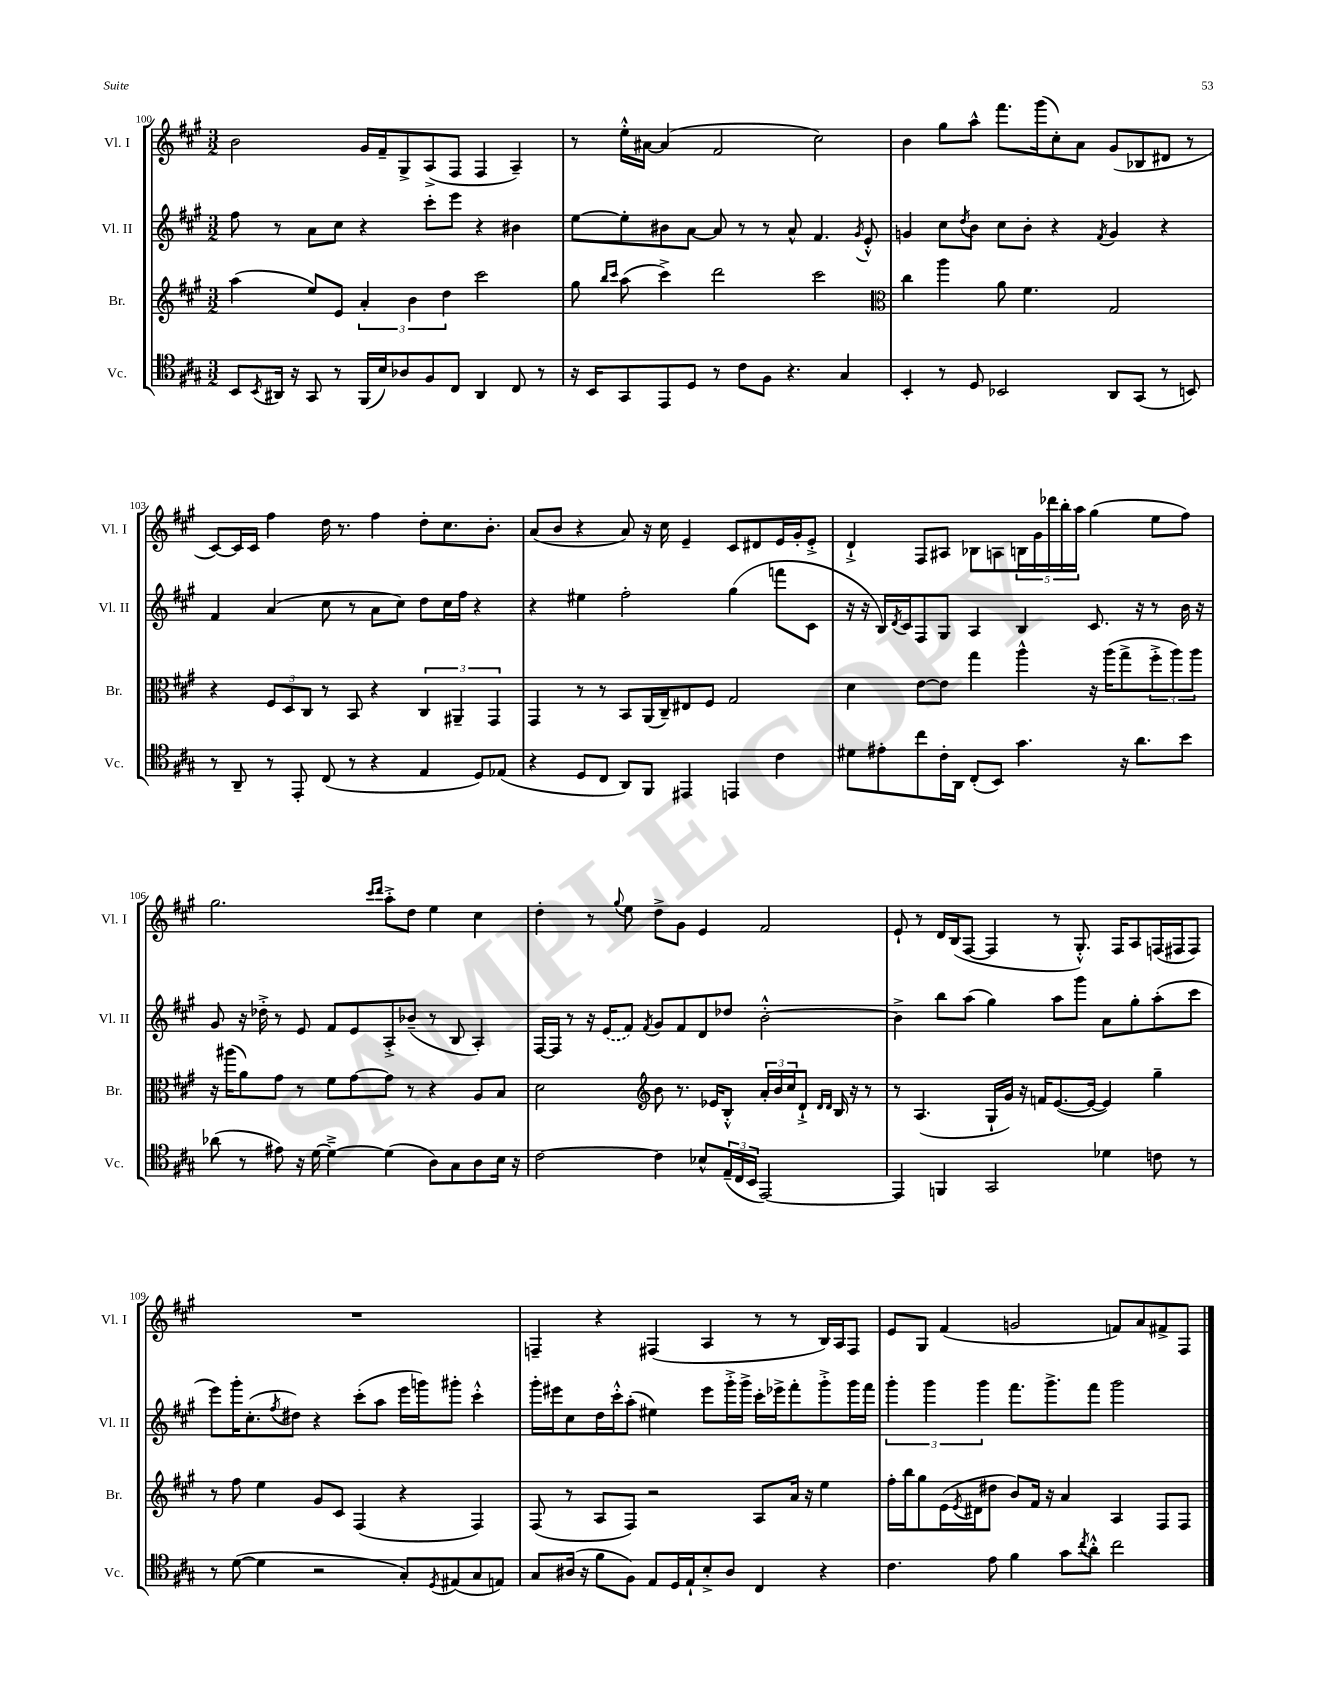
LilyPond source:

<<
\new StaffGroup <<
\new Staff = "s0" \with { instrumentName = "Vl. I" shortInstrumentName = "Vl. I" } {
    \clef treble \key a \major \numericTimeSignature \time 3/2
    b'2 gis'16 fis'16-- gis8-> a8->( fis8 fis4 a4--) |
    r8 e''16-.-^ ais'16~ ais'4( fis'2 cis''2) |
    b'4 gis''8 a''8-^ fis'''8. gis'''16( cis''8-.) a'8 gis'8( bes8 dis'8 r8 |
    cis'8~) cis'16 cis'16 fis''4 d''16 r8. fis''4 d''8-. cis''8. b'8.-. |
    a'8( b'8 r4 a'8) r16 cis''16 e'4-- cis'8 dis'8 e'16 gis'16-. e'8-.-> |
    d'4-!-> fis8 ais8 bes8 a8 \tuplet 5/4 { b16 gis'16 des'''16 b''16-. a''16 } gis''4( e''8 fis''8) |
    gis''2. \grace { cis'''16 d'''16 } a''8-.-> d''8 e''4 cis''4 |
    d''4-. r8 \appoggiatura { gis''8 } e''8 d''8-> gis'8 e'4 fis'2 |
    e'8-! r8 d'16 b16( fis8~ fis4 r8 gis8.-.-^) fis16 a8 f16( fis16 fis8) |
    R1. |
    f4-- r4 fis4( a4 r8 r8 b16) a16 fis8 |
    e'8 gis8 fis'4( g'2 f'8) a'8 fis'8-> fis8 \bar "|." |
}
\new Staff = "s1" \with { instrumentName = "Vl. II" shortInstrumentName = "Vl. II" } {
    \clef treble \key a \major \numericTimeSignature \time 3/2
    fis''8 r8 a'8 cis''8 r4 cis'''8-. e'''8 r4 bis'4 |
    e''8~ e''8-. bis'8 a'8~ a'8 r8 r8 a'8-^ fis'4. \acciaccatura { gis'8 } e'8-.-^ |
    g'4 cis''8 \acciaccatura { d''8 } b'8 cis''8 b'8-. r4 \acciaccatura { fis'8 } g'4 r4 |
    fis'4 a'4( cis''8 r8 a'8 cis''8) d''8 cis''16 fis''16 r4 |
    r4 eis''4 fis''2-. gis''4( f'''8 cis'8 |
    r16 r16 b16) \acciaccatura { d'8 } cis'16 fis8 gis8 a4 b4 cis'8. r16 r8 b'16 r16 |
    gis'8 r16 des''16-.-> r8 e'8 fis'8 e'8 a8-.-> bes'8--( r8 b8 a4-.) |
    fis16~ fis16 r8 r16 \once \slurDashed e'16( fis'8) \acciaccatura { fis'8 } gis'8 fis'8 d'8 des''8 b'2~-.-^ |
    b'4-> b''8 a''8( gis''4) a''8 gis'''8 a'8 gis''8-. a''8-.( cis'''8 |
    e'''8) gis'''16-. cis''8.-.( \acciaccatura { fis''8 } dis''8) r4 cis'''8-.( a''8 e'''16 g'''16) gis'''8-. cis'''4-.-^ |
    gis'''16-. eis'''16 cis''8 d''16 cis'''16-.-^ a''8-.( eis''4) eis'''8 gis'''16-.-> gis'''16-> cis'''16-. ees'''16-> fis'''8-. gis'''8-.-> gis'''16 fis'''16 |
    \tuplet 3/2 { gis'''4-. gis'''4 gis'''4 } fis'''8. gis'''8.-> fis'''8 gis'''2 \bar "|." |
}
\new Staff = "s2" \with { instrumentName = "Br." shortInstrumentName = "Br." } {
    \clef treble \key a \major \numericTimeSignature \time 3/2
    a''4( e''8) e'8 \tuplet 3/2 { a'4-. b'4 d''4 } cis'''2 |
    gis''8 \grace { b''16 cis'''16 } a''8( cis'''4->) d'''2 cis'''2 |
    \clef alto cis''4 a''4 a'8 fis'4. gis2 |
    r4 \tuplet 3/2 { fis8 d8 cis8 } r8 b,8 r4 \tuplet 3/2 { cis4 ais,4-- gis,4 } |
    gis,4 r8 r8 b,8 a,16( cis16--) eis8 fis8 gis2 |
    d'4 e'8~ e'8 gis''4 a''4-^ r16 a''16( gis''8-> \tuplet 3/2 { fis''8-.-> a''8) a''8 } |
    r16 ais''16( a'8) gis'8 r8 fis'8 gis'8~ gis'8 r8 r4 a8 b8 |
    d'2 \clef treble b'8 r8. ees'16 b8-.-^ \tuplet 3/2 { a'16-. b'16 cis''16 } d'8-!-> \grace { d'16 d'16 } b16 r16 r8 |
    r8 a4.( gis16-! gis'16) r16 f'16 e'8.~( e'16~ e'4) gis''4-- |
    r8 fis''8 e''4 gis'8 cis'8 fis4( r4 fis4) |
    fis8( r8 a8 fis8) r2 a8 a'16 r16 e''4 |
    fis''16-. b''16 gis''8 e'16( \acciaccatura { e'8 } dis'16 dis''8 b'8) fis'16 r16 a'4 a4 fis8 fis8 \bar "|." |
}
\new Staff = "s3" \with { instrumentName = "Vc." shortInstrumentName = "Vc." } {
    \clef tenor \key a \major \numericTimeSignature \time 3/2
    b,8 \acciaccatura { b,8 } ais,16 r16 gis,8 r8 fis,16( b16) aes8 fis8 cis8 ais,4 cis8 r8 |
    r16 b,16 gis,8 e,8 d8 r8 cis'8 fis8 r4. gis4 |
    b,4-. r8 d8 bes,2 a,8 gis,8( r8 b,8) |
    r8 a,8-- r8 e,8-. cis8( r8 r4 e4 d8) ees8( |
    r4 d8 cis8 a,8) fis,8 eis,4 e,4 cis'4 |
    dis'8 eis'8-. cis''8 cis'16-. a,16 cis8-.( b,8) gis'4. r16 a'8. b'8 |
    aes'8( r8 eis'8) r16 d'16~ d'4~---> d'4( a8) gis8 a8 b16 r16 |
    cis'2~ cis'4 bes8-^ \tuplet 3/2 { e16--( cis16 b,16 } e,2~) |
    e,4 f,4 gis,2 des'4 c'8 r8 |
    r8 d'8~( d'4 r2 gis8-.) \acciaccatura { d8 } eis8( gis8 e8) |
    gis8 ais16( r16 fis'8 fis8) e8 d16 e16-! b8-.-> ais8 cis4 r4 |
    cis'4. e'8 fis'4 gis'8 \acciaccatura { cis''8 } a'8-.-^ cis''2 \bar "|." |
}
>>
>>
\layout { \context { \Score currentBarNumber = #100 } }
